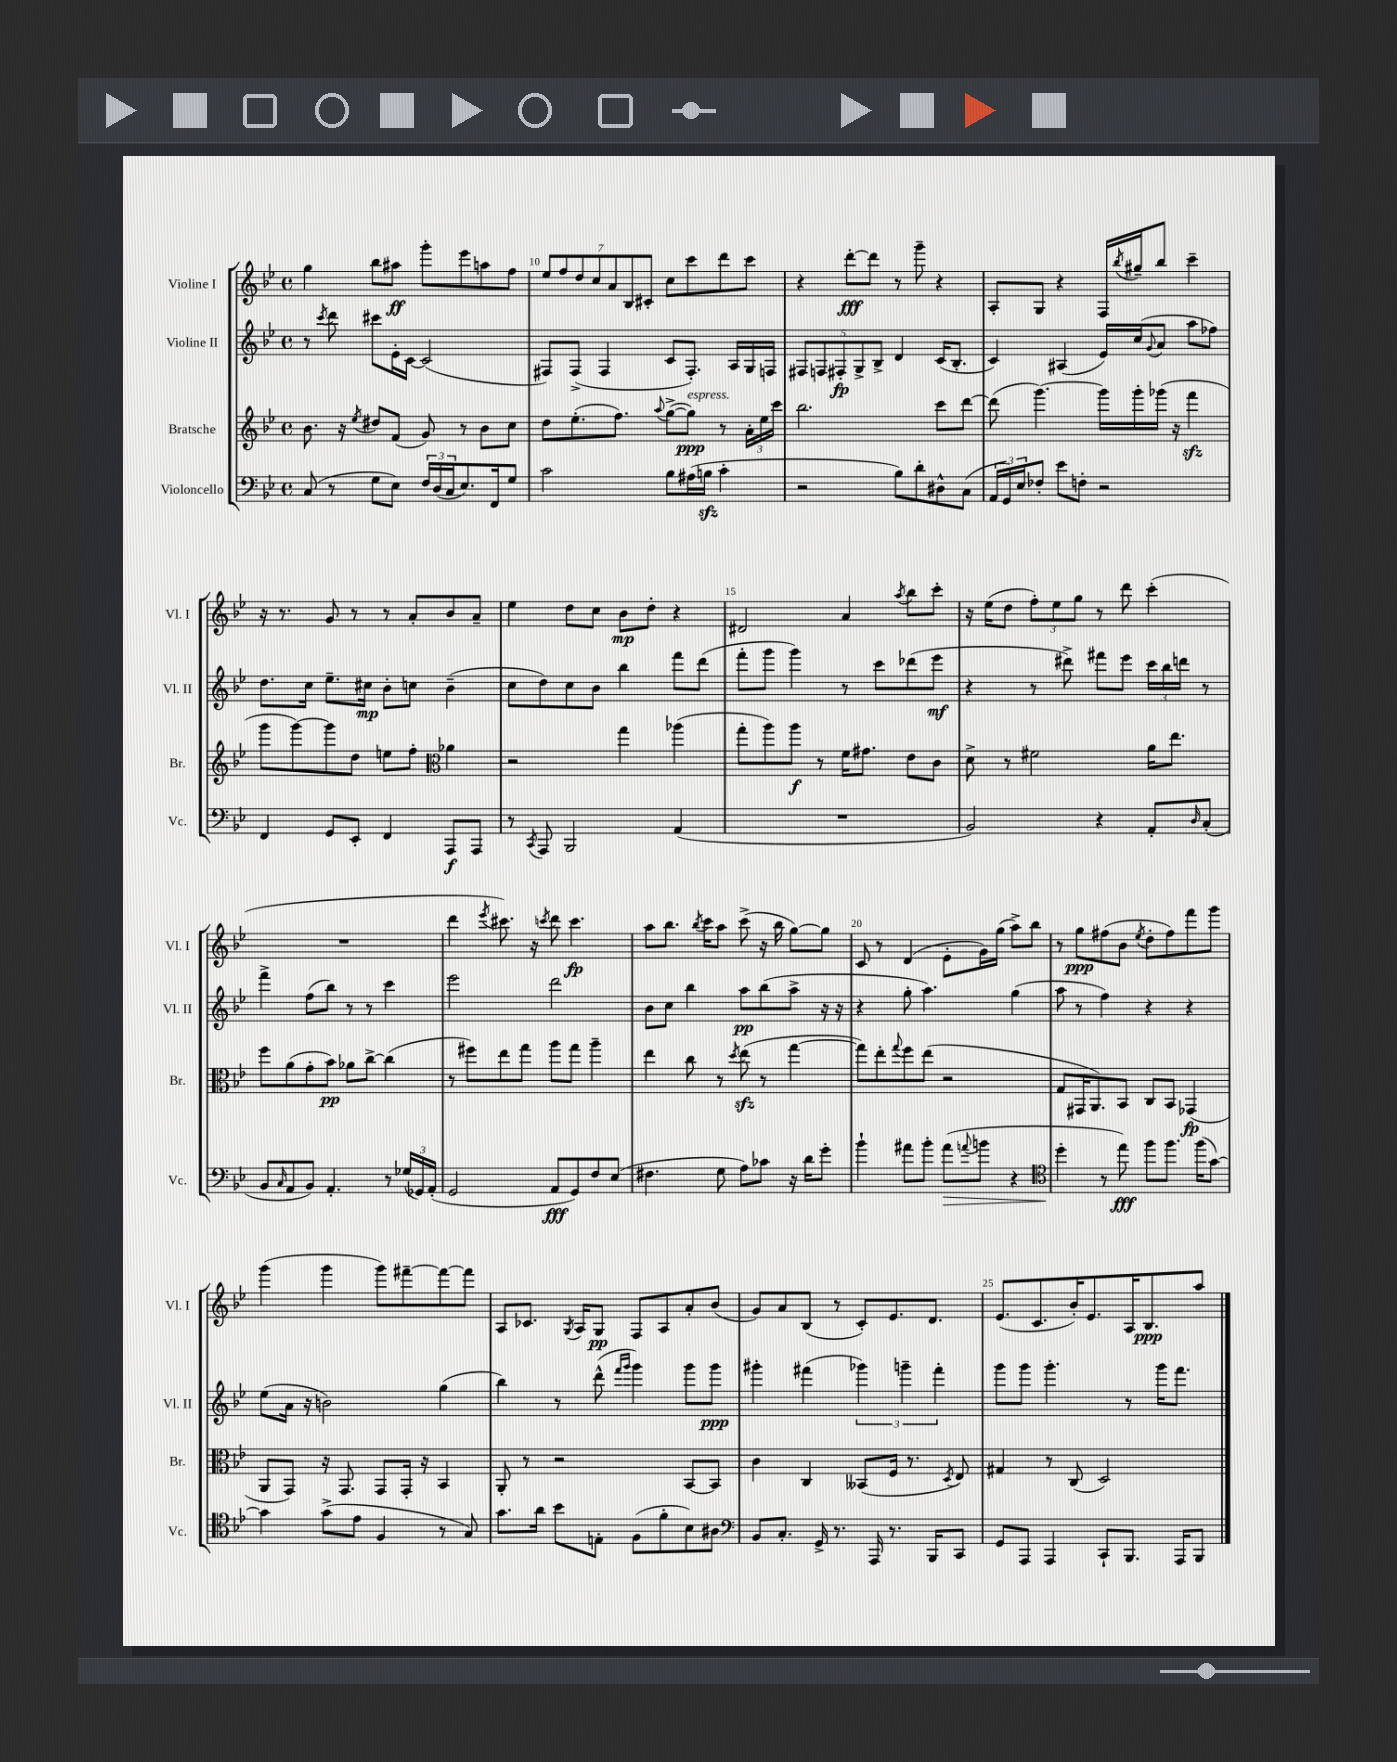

**kern	**kern	**kern	**kern
*staff4	*staff3	*staff2	*staff1
*clefF4	*clefG2	*clefG2	*clefG2
*k[b-e-]	*k[b-e-]	*k[b-e-]	*k[b-e-]
*M4/4	*M4/4	*M4/4	*M4/4
*met(c)	*met(c)	*met(c)	*met(c)
(8C	8.b-	8r	4gg
.	.	8qccc	.
8r	.	8ddd	.
.	16r	.	.
.	8qee-	.	.
8G	8dd#	8ccc#	8bb-
8E-)	(8f	16e-'	8aa#
.	.	[16c	.
24F	8g)	(2c]	8ggg'
(24D	.	.	.
24C	.	.	.
8.E-)	8r	.	8eee-
.	8b-	.	8aa
16FF	.	.	.
8G	8cc	.	8ff
=	=	=	=
2c	8dd	8F#)	14ee-
.	.	.	14ff
.	(8.ee-'	(8F#^	.
.	.	.	14dd
.	.	.	14cc
.	.	4F#	.
.	.	.	14a
.	8.ff)	.	.
.	.	.	14B-
.	.	.	14c#'
.	8qqaa	.	.
8B-	([8gg^	8c	8cc
(16A#	8gg])	8.F#')	8ccc
16B	.	.	.
4c'	8r	.	8ddd
.	.	16A	.
.	24a'	16G	8ccc
.	24ee-	.	.
.	.	16F	.
.	24ccc	.	.
=	=	=	=
2r	2.bb-	10F#	4r
.	.	10F	.
.	.	10F#'	.
.	.	.	[8ddd'
.	.	10G^	.
.	.	.	8ddd]
.	.	10B-^	.
8B-)	.	4d	8r
8d'	.	.	8ggg~
8D#^^	8ccc	(16c	4r
.	.	8.B-'	.
(8C	[8ddd	.	.
=	=	=	=
24AA	(8ddd]	4c)	8A'
24GG)	.	.	.
24E-	.	.	.
8F-'	[4.ggg)	.	8G
8e-	.	(4A#	4r
8F'	.	.	.
2r	16ggg]	16e-)	16F
.	.	.	8qbb-
.	16ggg'	(16cc	16gg#~
.	.	8qqg	.
.	(16ggg-	8a	8bb-
.	16r	.	.
.	4fff	8aa	4ccc~
.	.	8ff-)	.
=	=	=	=
4FF	8ggg	8.dd	16r
.	.	.	8.r
.	[8ggg)	.	.
.	.	16cc	.
8GG	8ggg]	8.ee-~	8g
8EE-'	8dd	.	8r
.	.	16cc#	.
4FF	8ee	8b-'	8r
.	8ff'	8cc	8a'
*	*clefC3	*	*
8AAA	4a-	(4b-~	8b-
8AAA	.	.	8a~
=	=	=	=
8r	2r	8cc	4ee-
8qCC	.	.	.
8AAA	.	8dd)	.
2BBB-	.	8cc	8dd
.	.	8b-	8cc
.	4gg	4bb-	8b-
.	.	.	8dd'
(4AA	(4aa-	8fff	4r
.	.	(8ddd	.
=	=	=	=
1r	8gg'	8fff'	2d#
.	8aa)	8ggg	.
.	8aa	4ggg)	.
.	8r	.	.
.	16f	8r	4a
.	8.g#	.	.
.	.	8ccc	.
.	.	.	8qaa
.	8e-	(8ddd-	8bb-
.	8c	8eee-	8ccc'
=	=	=	=
2BB-)	8d^	4r	16r
.	.	.	(16ee-
.	8r	.	8dd
.	2f#	8r	12ff')
.	.	.	12ee-
.	.	8ddd#^)	.
.	.	.	12gg
4r	.	8fff#	8r
.	.	8eee-	8ddd
8AA'	16a	24ccc	(4ccc'
.	.	24bb-	.
.	8.ee-	.	.
.	.	24ddd	.
16qqD	.	.	.
(8C'	.	8r	.
=	=	=	=
8BB-	8ff	4fff^	1r
16qqC	.	.	.
8AA	(8a	.	.
8BB-)	8g'	(8ff	.
4.AA'	8b-)	8bb-)	.
.	8a-	8r	.
.	[8cc^	8r	.
8r	(4cc]	4ccc	.
(24G-	.	.	.
24GG-)	.	.	.
(24AA'	.	.	.
=	=	=	=
2GG	8r	2eee-	4ddd
.	8ff#)	.	.
.	.	.	8qeee-
.	8ee-	.	8.ccc#)
.	8gg	.	.
.	.	.	16r
.	.	.	8qccc
8AA	8aa	2ddd	8ddd
8GG)	8gg	.	4.ccc
8F	4aa~	.	.
(8E-	.	.	.
=	=	=	=
4.F#	4ee-	8b-	8aa
.	.	8cc	8.bb-
.	8cc	4bb-	.
.	.	.	8qbb-
.	.	.	16ccc
8G	8r	.	8aa
.	8qdd	.	.
8A)	(8ee-	8aa	(8ccc^
8c-	8r	(8bb-	16r
.	.	.	16bb-
16r	[4gg	8aa^	[8gg)
16d	.	.	.
8g'	.	16r	8gg]
.	.	16r	.
=	=	=	=
4b-`	8gg])	4r	8c
.	8ee-'	.	8r
.	8qqgg	.	.
8a#	8ff	8gg'	(4d
8b-'	(8ee-	4.aa)	.
(8a#	2r	.	8e-'
8qqa	.	.	.
8b	.	.	16g)
.	.	.	(16gg
4r	.	(4gg	8aa^)
.	.	.	8bb-
=	=	=	=
*clefC4	*	*	*
4dd'	8G	8aa	8r
.	16GG#	8r	8gg
.	8.AA)	.	.
8r	.	4ff)	(8ff#
8ee-)	8BB-	.	8b-
.	.	.	8qee-
8ff	8C	4r	8dd'
8.ff	8BB-	.	8ff#)
.	(4GG-	4r	8fff
(16ff	.	.	.
[8g)	.	.	8ggg
=	=	=	=
4g]	8AA	(8ee-	(4ggg
.	8GG)	16a	.
.	.	16r	.
(8g^	16r	2b)	4ggg
.	8.GG	.	.
8e-	.	.	.
4F	8GG	.	8ggg)
.	16GG'	.	[8fff#~
.	16r	.	.
8r	4BB-	(4gg	8fff#_
8G)	.	.	8fff#]
=	=	=	=
8.g	8AA'	4bb-)	8A
.	8r	.	8.c-
16a	.	.	.
8b-	2r	8r	.
.	.	.	8qG
.	.	.	16A
8E'	.	(8ddd^^	8G
.	.	16qqfff	.
.	.	16qqggg	.
(8F	.	4ggg)	8F
8f'	.	.	8A
8B-)	[8BB-	8ggg	8a'
8A#	8BB-]	8ggg	(8b-
=	=	=	=
*clefF4	*	*	*
8BB-	4c	4ggg#'	8g)
8.C'	.	.	8a
.	4C	(4fff#	(8B-
16GG^	.	.	.
8.r	.	.	8r
.	(8BB--	6ggg-)	8c')
16AAA	.	.	.
8.r	16F	.	8.e-
.	.	6ggg~	.
.	8.r	.	.
16BBB-	.	.	8.d
.	.	6fff#'	.
.	8qD	.	.
8CC	8E-)	.	.
=	=	=	=
8GG	4G#	8ggg	(8.e-
8AAA	.	8ggg	.
.	.	.	8.c
4AAA	8r	4.ggg'	.
.	(8C	.	16b-')
.	.	.	8.e-
8CC`	2D)	.	.
8.BBB-	.	8r	16A
.	.	.	8.B-
.	.	16ggg	.
16AAA	.	8.fff	.
8BBB-	.	.	8aa
==	==	==	==
*-	*-	*-	*-
